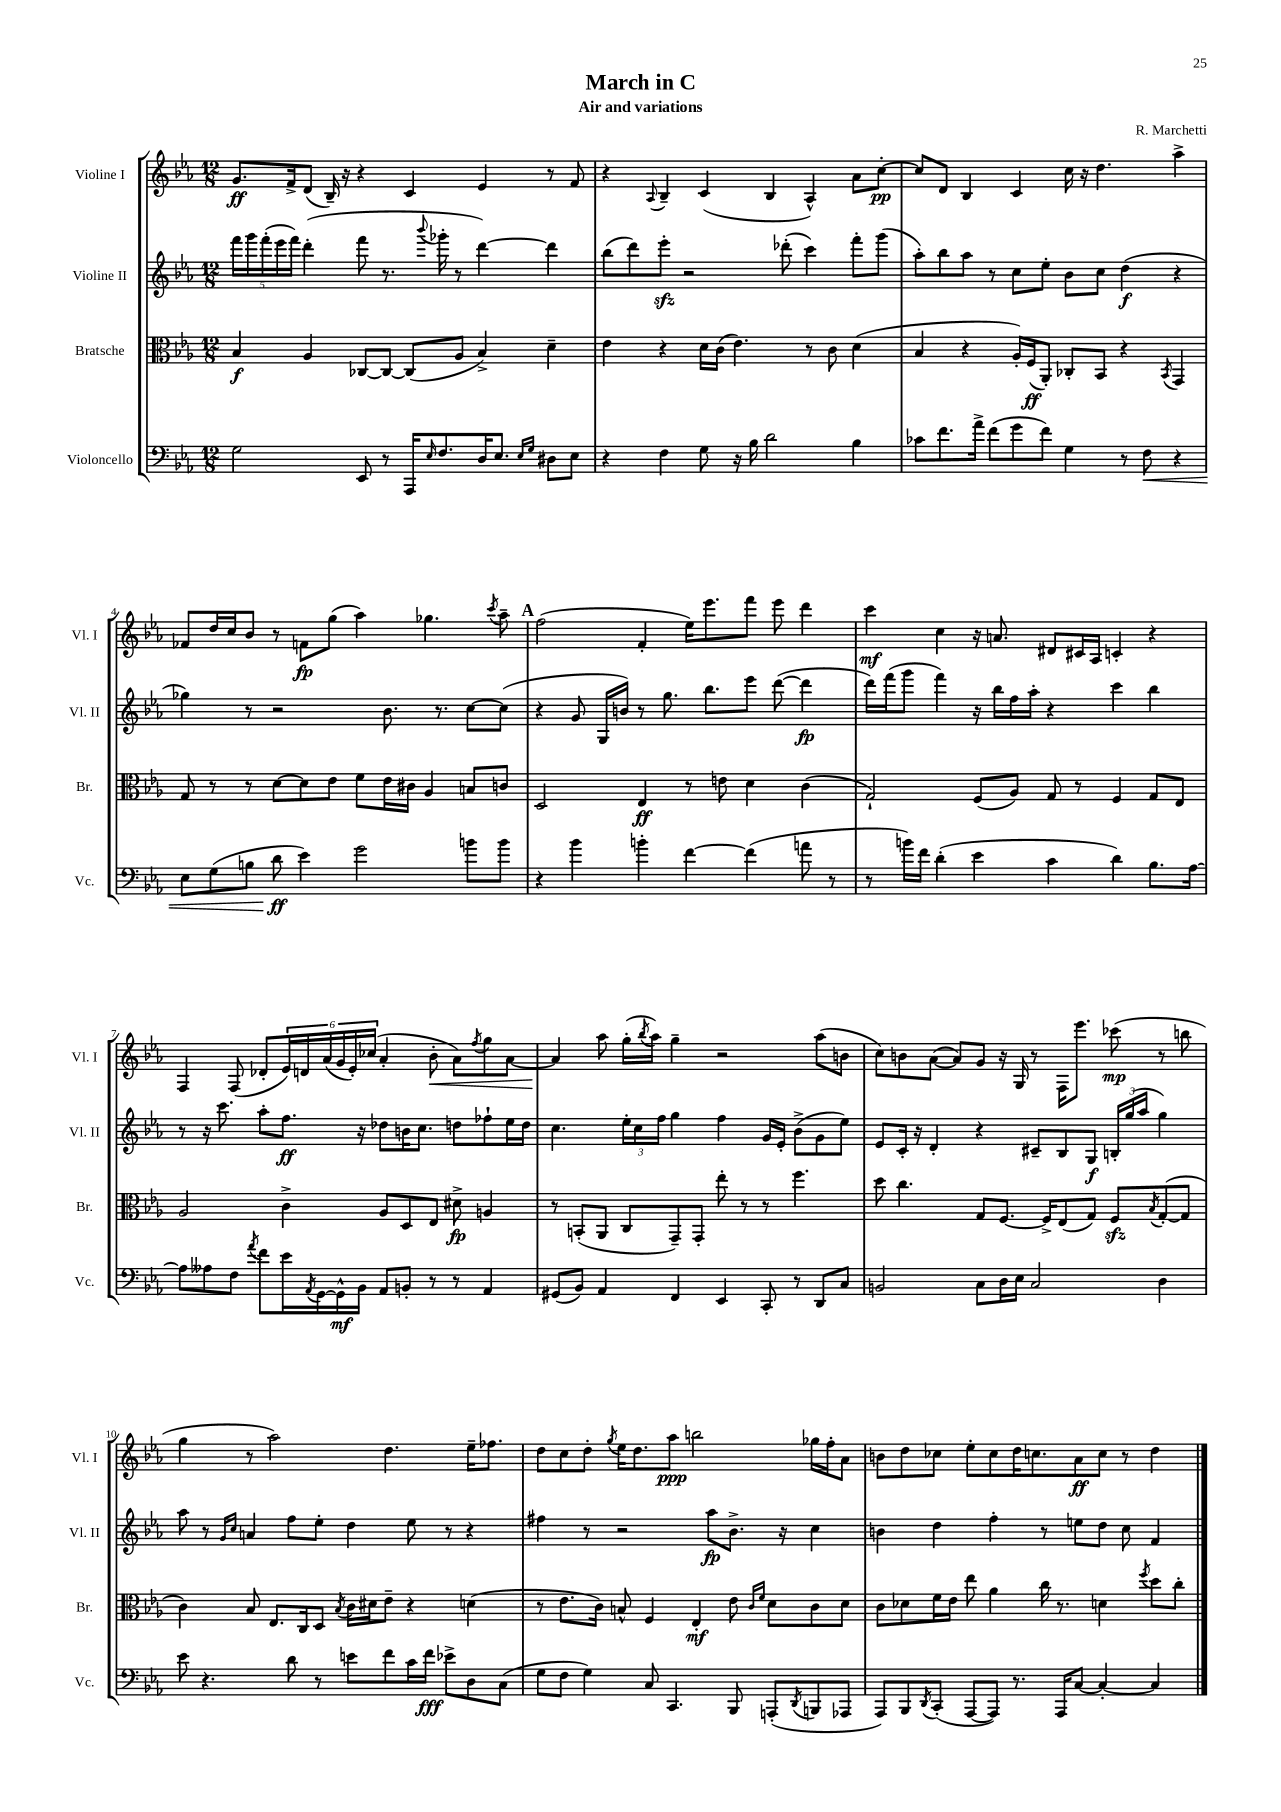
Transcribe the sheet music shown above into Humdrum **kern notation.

**kern	**kern	**kern	**kern
*staff4	*staff3	*staff2	*staff1
*clefF4	*clefC3	*clefG2	*clefG2
*k[b-e-a-]	*k[b-e-a-]	*k[b-e-a-]	*k[b-e-a-]
*M12/8	*M12/8	*M12/8	*M12/8
2G	4B-	20fff	8.g
.	.	20ggg	.
.	.	(20fff'	.
.	.	20eee-	.
.	.	.	16f^
.	.	20fff)	.
.	4A-	(4ddd'	(8d
.	.	.	16B-~)
.	.	.	16r
8EE-	[8C-	8fff	4r
8r	8C-_	8.r	.
16AAA-	(8C-]	.	4c
16qqE-	.	8qqbbb-	.
8.F	.	16ggg-'	.
.	8A-	8r	.
16D	4B-^)	[4ddd)	4e-
8.E-	.	.	.
16qqE-	.	.	.
16qqG	.	.	.
8D#	4d~	4ddd]	8r
8E-	.	.	8f
=	=	=	=
4r	4e-	(8bb-	4r
.	.	8ddd)	.
.	.	.	8qqA-
4F	4r	8eee-'	4B-~
.	.	2r	.
8G	16d	.	(4c
.	(16c	.	.
16r	4.e-)	.	.
16B-	.	.	.
2d	.	.	4B-
.	.	(8ddd-'	.
.	8r	4ccc)	4A-^^)
.	8c	.	.
4B-	(4d	8fff'	8a-
.	.	(8ggg	[8cc'
=	=	=	=
8c-	4B-	8aa-')	8cc]
8.f	.	8bb-	8d
.	4r	8aa-	4B-
16a-^	.	.	.
(8f	.	8r	.
8g	16A-')	8cc	4c
.	(16F	.	.
8f)	8AA-')	8ee-'	.
4G	8C-'	8b-	16cc
.	.	.	16r
.	8BB-	8cc	4.dd
8r	4r	(4dd	.
8F	.	.	.
.	8qBB-	.	.
4r	4GG	4r	4aa-^
=	=	=	=
8E-	8G	4gg-)	8f-
(8G	8r	.	16dd
.	.	.	16cc
8B	8r	8r	8b-
8d	[8d	2r	8r
4e-)	8d]	.	8f
.	8e-	.	(8gg
2g	8f	.	4aa-)
.	16e-	8.b-	.
.	16c#	.	.
.	4A-	.	4.gg-
.	.	8.r	.
8b	8B	[8cc	.
.	.	.	8qccc
8b	8c	(8cc]	8aa-~
=	=	=	=
4r	2D	4r	(2ff
4b-	.	8g	.
.	.	16G	.
.	.	16b)	.
4b'	4E-	8r	4f'
.	.	8.gg	.
[4f	8r	.	16ee-)
.	.	8.bb-	8.eee-
.	8e	.	.
(4f]	4d	8eee-	8fff
.	.	([8ddd	8eee-
8a	(4c	4ddd]	4ddd
8r	.	.	.
=	=	=	=
8r	2G`)	16ddd)	4ccc
.	.	(16fff	.
16b)	.	8ggg	.
16f	.	.	.
(4d'	.	4fff)	4cc
4e-	(8F	16r	16r
.	.	16bb-	8.a
.	8A-)	16ff	.
.	.	16aa-'	.
4c	8G	4r	8d#
.	8r	.	16c#
.	.	.	16A-
4d)	4F	4ccc	4c'
8.B-	8G	4bb-	4r
.	8E-	.	.
[16A-	.	.	.
=	=	=	=
8A-]	2A-	8r	4F
8A--	.	16r	.
.	.	8.ccc	.
8F	.	.	(8F
8qa-	.	.	.
8f	.	8aa-'	8d-'
16e-	4c^	8.ff	24e-)
.	.	.	24d
8qAA-	.	.	.
[16GG	.	.	.
.	.	.	(24a-
16GG^^]	.	.	24g
.	.	.	24e-')
16BB-	.	16r	.
.	.	.	(24cc-
8AA-	8A-	8dd-	4a-'
8BB'	8D	16b	.
.	.	8.cc	.
8r	8E-	.	8b-'
8r	8d#^	8dd	8a-)
.	.	.	8qff
4AA-	4A	8ff-`	8gg
.	.	16ee-	[8a-
.	.	16dd	.
=	=	=	=
(8GG#	8r	4.cc	4a-]
8BB-)	(8BB'	.	.
4AA-	8AA-	.	8aa-
.	8C	24ee-'	(16gg'
.	.	24cc	.
.	.	.	8qbb-
.	.	.	16aa-)
.	.	24ff	.
4FF	8GG~)	4gg	4gg~
.	8GG'	.	.
4EE-	8ee-'	4ff	2r
.	8r	.	.
8CC'	8r	16g	.
.	.	16e-'	.
8r	4.ff	(8b-^	.
8DD	.	8g	(8aa-
8C	.	8ee-)	8b
=	=	=	=
2BB	8dd	8e-	8cc)
.	4.cc	16c'	8b
.	.	16r	.
.	.	4d'	([8a-
.	.	.	8a-])
8C	8G	4r	8g
16D	[8.F	.	16r
16E-	.	.	16G
2C	.	8c#~	8r
.	16F^]	.	.
.	(8E-	8B-	16F
.	.	.	8.eee-
.	8G)	8G	.
.	8F	24B'	(8ccc-
.	.	(24gg	.
.	.	24aa-	.
.	8qB-	.	.
4D	([8G'	4gg)	8r
.	8G]	.	8bb
=	=	=	=
8e-	4c)	8aa-	4gg
4.r	.	8r	.
.	.	16qqg	.
.	.	16qqcc	.
.	8B-	4a	8r
.	8.E-	.	2aa-)
8d	.	8ff	.
.	16C	.	.
8r	8D	8ee-'	.
.	8qB-	.	.
8e	16c	4dd	.
.	16d#	.	.
8f	8e-~	.	4.dd
16c	4r	8ee-	.
16f	.	.	.
8e-^	.	8r	.
8D	(4d	4r	16ee-~
.	.	.	8.ff-
(8C	.	.	.
=	=	=	=
8G	8r	4ff#	8dd
8F	8.e-	.	8cc
4G)	.	8r	8dd'
.	16c)	.	.
.	.	.	8qgg
.	8B^^	2r	16ee-
.	.	.	8.dd
8C	4F	.	.
4.CC	.	.	8aa-
.	4E-'	.	2bb
.	.	8aa-	.
8BBB-	8e-	8.b-^	.
.	16qqc	.	.
.	16qqf	.	.
(8AAA'	8d	.	.
.	.	16r	.
8qDD	.	.	.
8BBB	8c	4cc	16gg-
.	.	.	16ff'
8AAA-	8d	.	8a-
=	=	=	=
8AAA-)	8c	4b	8b
8BBB-	8d-	.	8dd
8qDD	.	.	.
(8CC'	16f	4dd	8cc-
.	16e-	.	.
[8AAA-	8ee-	.	8ee-'
8AAA-])	4a-	4ff'	8cc-
8.r	.	.	16dd
.	.	.	8.cc
.	16cc	8r	.
16AAA-	8.r	.	.
[8C	.	8ee	8a-
4C'_	4d	8dd	8cc
.	.	8cc	8r
.	8qff	.	.
4C]	8dd	4f	4dd
.	8cc'	.	.
==	==	==	==
*-	*-	*-	*-
